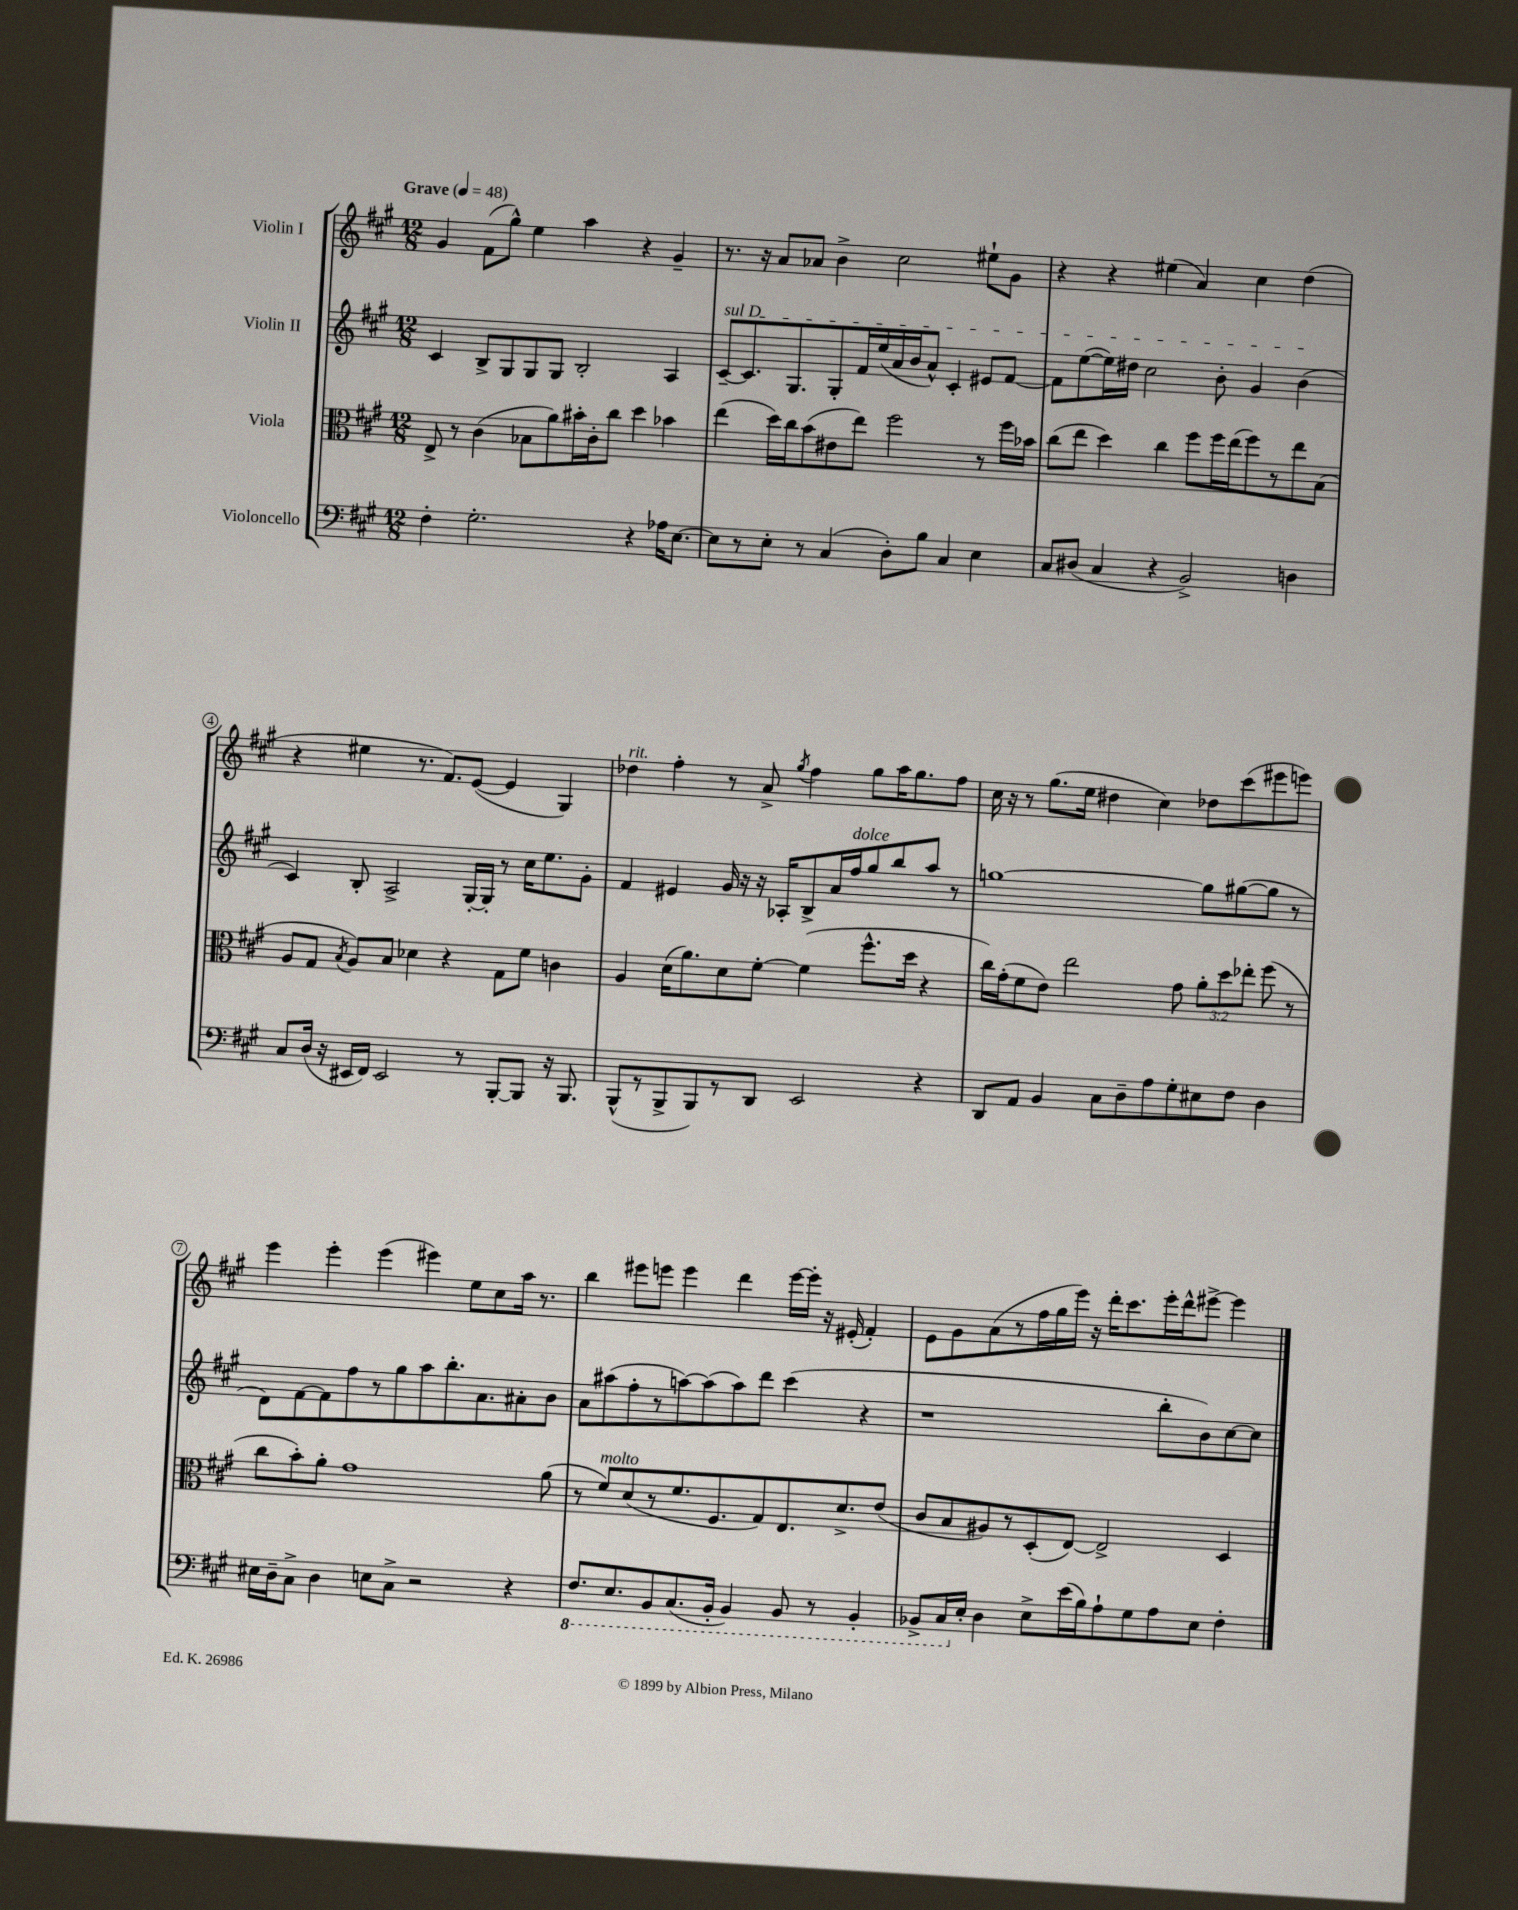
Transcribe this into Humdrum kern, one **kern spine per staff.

**kern	**kern	**kern	**kern
*part4	*part3	*part2	*part1
*staff4	*staff3	*staff2	*staff1
*I"Violoncello	*I"Viola	*I"Violin II	*I"Violin I
*clefF4	*clefC3	*clefG2	*clefG2
*k[f#c#g#]	*k[f#c#g#]	*k[f#c#g#]	*k[f#c#g#]
*M12/8	*M12/8	*M12/8	*M12/8
*MM48	*MM48	*MM48	*MM48
=1	=1	=1	=1
!	!	!	!LO:TX:a:B:t=Grave
4F#'\	8E^/	4c#/	4g#/
.	8r	.	.
2.G#'\	(4c#\	8B^/L	(8f#\L
.	.	8G#/	8gg#^^\J)
.	8B-X\L	8G#/	4ee\
.	8a\)	8G#/J	.
.	16b#X'\L	2B'/	4aa\
.	16c#'\J	.	.
.	8cc#\J	.	.
4r	4dd\	.	4r
16A-X\KL	4b-X\	4A/	4g#~/
[8.E\J	.	.	.
=2	=2	=2	=2
!	!	!LO:TX:a:i:t=sul D	!
8E\L]	(4ee\	[8c#~/L	8.r
8r	.	8.c#/]	.
.	.	.	16r
8E'\J	16dd\LL)	.	8a/L
.	16cc#\J	8.G#/	.
8r	(8b\	.	8a-X/J
(4C#/	8e#X\	8G#'/	4b^\
.	8ee\J)	16f#/L	.
.	.	(16ee/	.
8D'\L)	2ff#\	16a/	2cc#\
.	.	16b/J	.
8B\J	.	8a^^/J)	.
4C#/	.	4c#'/	.
4E\	8r	8e#X/L	8ee#X`\L
.	16ff#\LL	[8f#/J	8g#\J
.	16b-X\JJ	.	.
=3	=3	=3	=3
8C#/L	(8cc#\L	8f#\L]	4r
(8D#X/J	8ee\J	([8ee\	.
4C#/	4dd\)	16ee\L])	4r
.	.	16dd#X\JJ	.
.	.	2cc#\	.
4r	4cc#\	.	(4ee#X\
2BB^/)	8ff#\L	.	4a/)
.	16ff#\L	8b'\	.
.	(16ee\J	.	.
.	8ff#\)	4g#/	4cc#\
.	8r	.	.
4Dn\	8ee\	(4b\	(4dd\
.	(8B\J	.	.
!!LO:LB:g=z
=4	=4	=4	=4
8C#/L	8A/L	4c#/)	4r
(16D/Jk	8G#/J	.	.
16r	.	.	.
.	8qB/	.	.
16EE#X/LL	8A/L)	8B'/	4ee#X\
16FF#/JJ)	.	.	.
2EE#/	8B/J	2A^/	.
.	4d-X\	.	8.r
.	.	.	8.f#/L)
.	4r	.	.
8r	.	[16G#'/LL	([8e/J
.	.	16G#'/JJ]	.
[8BBB'/L	8G#\L	8r	4e/]
8BBB/J]	8f#\J	16cc#\KL	.
.	.	8.ee\	.
16r	4cn\	.	4G#/)
8.BBB/	.	.	.
.	.	8g#'\J	.
=5	=5	=5	=5
!	!	!	!LO:TX:a:i:t=rit.
(8BBB^^/L	4A/	4f#/	4dd-X\
8r	.	.	.
8BBB^/	(16d\KL	4e#X/	4ff#'\
.	8.a\)	.	.
8BBB/)	.	.	.
8r	8d\	16g#/	8r
.	.	16r	.
8DD/J	[8f#'\J	16r	8a^/
.	.	16A-X'/KL	.
.	.	.	8qgg#/
2EE/	(4f#\]	8B^/	4ff#\
.	.	16a/L	.
!	!	!LO:TX:a:i:t=dolce	!
.	.	16ff#/J	.
.	8.ff#^^\L	8gg#/	8gg#\L
.	.	8bb/	16aa\K
.	16dd\Jk	.	8.gg#\
4r	4r	8aa/J	.
.	.	8r	8ff#\J
=6	=6	=6	=6
8DD/L	16cc#\LL)	[1ggn	16cc#\
.	(16g#'\J	.	16r
8AA/J	8f#\	.	8r
4BB/	8e\J)	.	(8.gg#\L
.	2ee\	.	.
.	.	.	16ee\Jk
8C#\L	.	.	4dd#X\
8D~\	.	.	.
8A\	.	.	4cc#\)
8G#'\	8g#\	.	.
8E#X\	12a'\L	8gg\L]	8dd-X\L
.	12dd\	.	.
8F#\J	.	([8gg#X\	(8ccc#\
.	12ee-X'\J	.	.
4D\	(8ff#\	8gg#\J]	8eee#X\
.	8r	8r	8eeen\J)
!!LO:LB:g=z
=7	=7	=7	=7
16E#X\LL	8cc#\L	8d\L)	4eee\
16D~\J	.	.	.
8C#^\J	8b'\)	[8f#\	.
4D\	8a'\J	8f#\]	4eee'\
.	1g#	8ff#\	.
8En\L	.	8r	(4eee\
8C#^\J	.	8gg#\	.
2r	.	8aa\	4eee#X\)
.	.	8.bb'\	.
.	.	.	8ee\L
.	.	8.a\	.
.	.	.	8cc#\
4r	.	8a#X'\	16aa\Jk
.	.	.	8.r
.	(8a\	8b\J	.
=8	=8	=8	=8
*8ba	*	*	*
8.FF#/L	8r	8a\L	4bb\
!	!LO:TX:a:i:t=molto	!	!
.	8f#/L)	(8aa#X\	.
8.EE/	.	.	.
.	(8d/	8ff#'\	8eee#X\L
8BBB/	8r	8r	8eeen\J
(8.CC#/	8.f#/	[8aan\)	4eee\
.	.	(8aa\]	.
16BBB'/Jk	8.F#/	.	.
4BBB/)	.	8aa\)	4ddd\
.	8G#/)	8ddd\J	.
8BBB/	8.E/	(4ccc#\	[16eee\LL
.	.	.	16eee'\JJ]
8r	.	.	16r
.	8.d^/	.	(16e#X'/
4BBB'/	.	4r	4f#'/)
.	(8e/J	.	.
=9	=9	=9	=9
8BBB-X^/L	8c#/L	1r	8e\L
16CC#/L	8B/	.	8g#\
*X8ba	*	*	*
16E'/JJ	.	.	.
4D\	8A#X/)	.	(8a\
.	8r	.	8r
8E^\L	(8D'/	.	16ff#\L
.	.	.	16gg#\
(16e\L	[8E/J)	.	16eee\JJ)
16B\J)	.	.	16r
8A`\	2E^/]	.	16ddd'\KL
.	.	.	8.ccc#\
8G#\	.	.	.
8A\	.	8bb'\L	16eee'\L
.	.	.	16ddd^^\J
8E\J	.	8b\)	[8eee#X^\J
4F#'\	4D/	[8cc#\	4eee#\]
.	.	8cc#\J]	.
==	==	==	==
*-	*-	*-	*-
